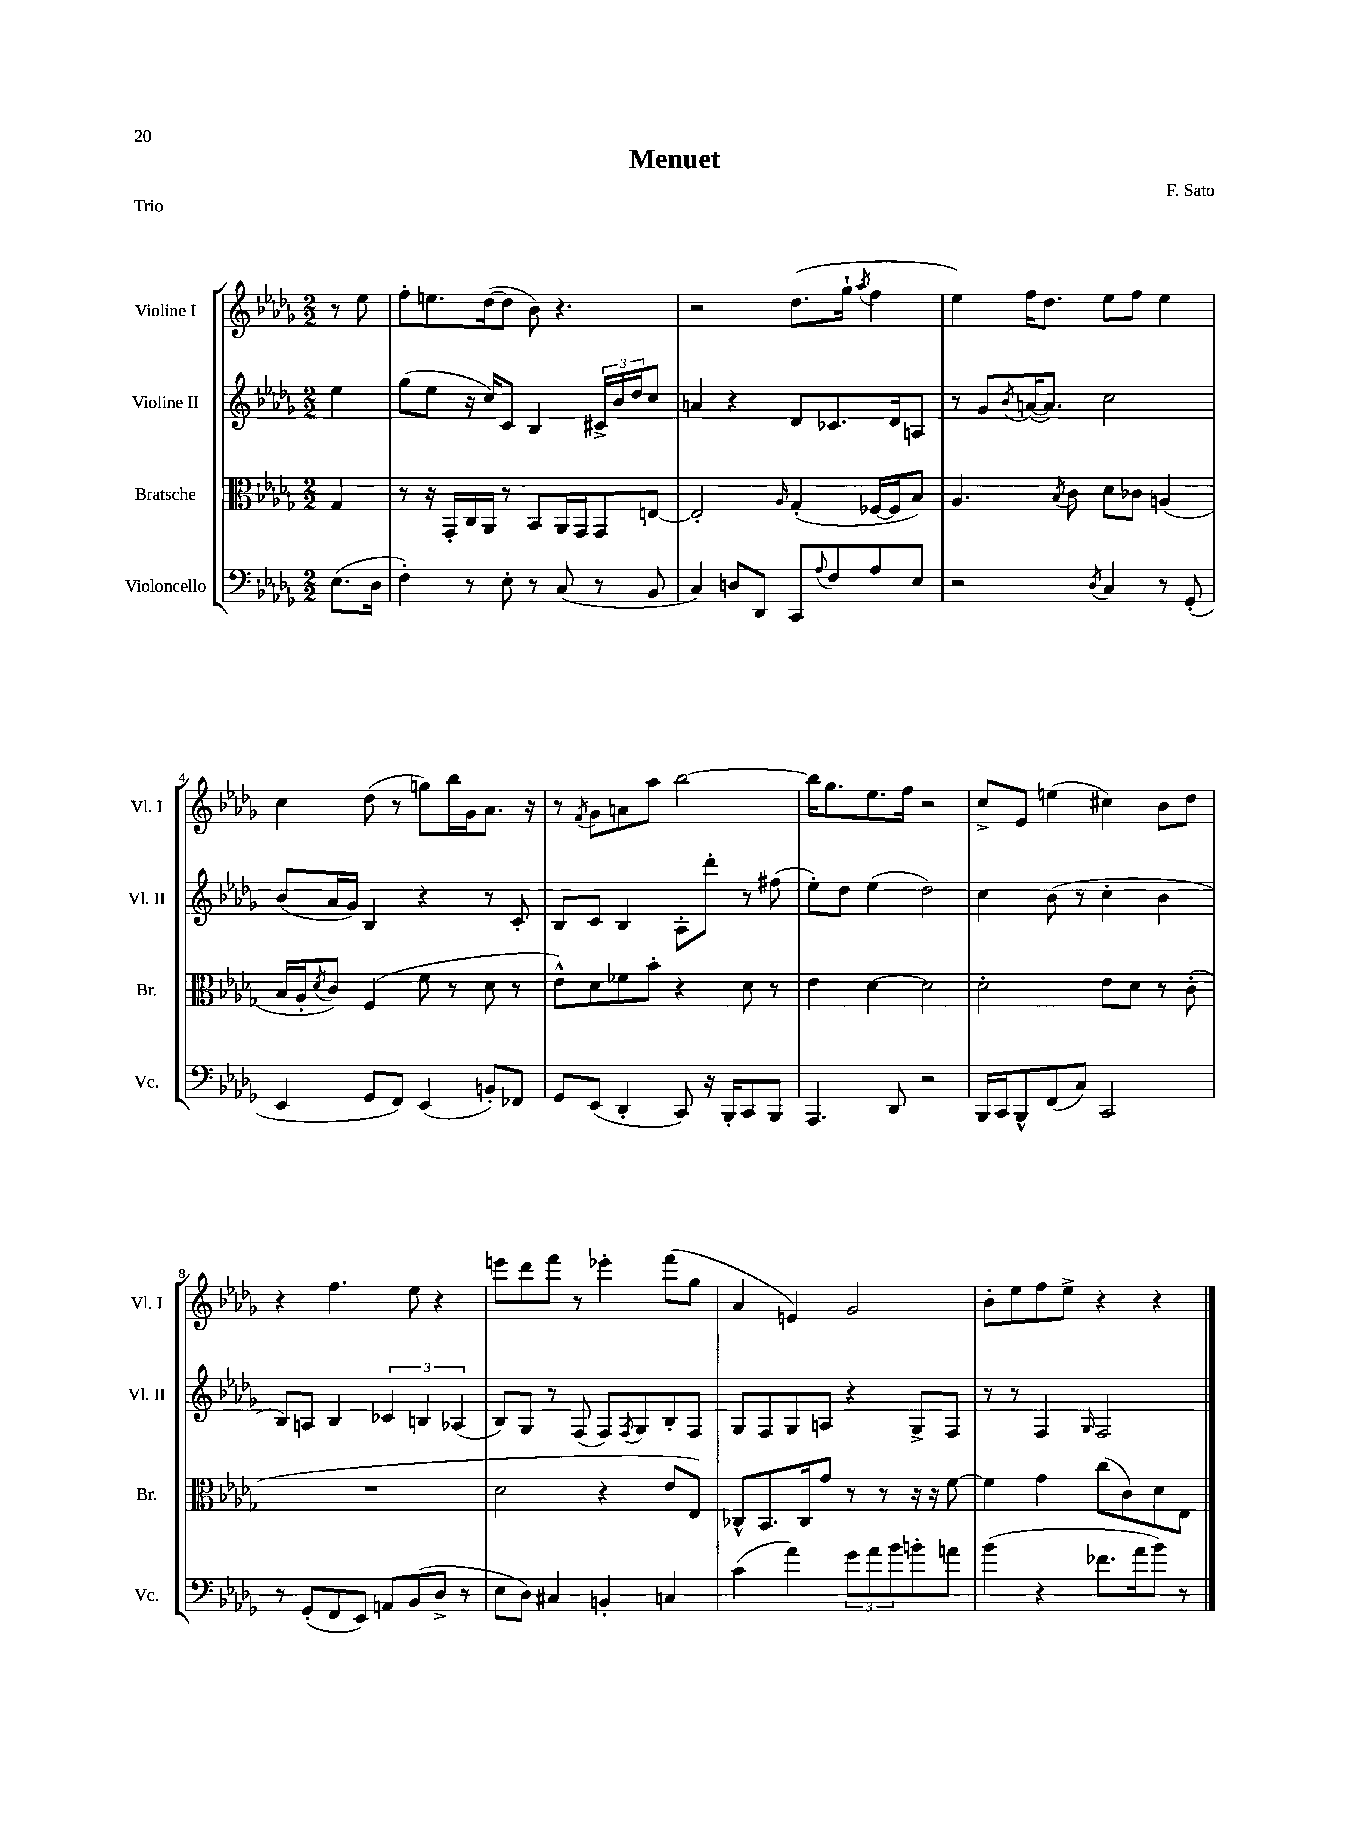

**kern	**kern	**kern	**kern
*part4	*part3	*part2	*part1
*staff4	*staff3	*staff2	*staff1
*I"Violoncello	*I"Bratsche	*I"Violine II	*I"Violine I
*I'Vc.	*I'Br.	*I'Vl. II	*I'Vl. I
*clefF4	*clefC3	*clefG2	*clefG2
*k[b-e-a-d-g-]	*k[b-e-a-d-g-]	*k[b-e-a-d-g-]	*k[b-e-a-d-g-]
*M2/2	*M2/2	*M2/2	*M2/2
=	=	=	=
(8.E-\L	4G-/	4ee-\	8r
.	.	.	8ee-\
16D-\Jk	.	.	.
=1	=1	=1	=1
4F'\)	8r	(8gg-\L	8ff'\L
.	16r	8ee-\J	8.een\
.	16GG-'/LL	.	.
8r	16C/	16r	.
.	16AA-/JJ	16cc/KL)	([16dd-\k
8E-'\	8r	8c/J	8dd-\J]
8r	8BB-/L	4B-/	8b-\)
(8C/	16AA-/L	.	4.r
.	16GG-/J	.	.
8r	8GG-/	24c#X^/LL	.
.	.	24b-/	.
.	.	24dd-/J	.
8BB-/	[8En/J	8cc/J	.
=2	=2	=2	=2
4C/)	2E'/]	4an/	2r
8Dn/L	.	4r	.
8DD-/J	.	.	.
.	16qqA-/	.	.
8CC/L	(4G-'/	8d-/L	(8.dd-\L
8qqA-/	.	.	.
8F/	.	8.c-X/	.
.	.	.	16gg-`\Jk
.	.	.	8qaa-/
8A-/	[16F-X/LL	.	4ff\
.	16F-/J]	16d-/k	.
8E-/J	8B-/J)	8An/J	.
=3	=3	=3	=3
2r	4.A-/	8r	4ee-\)
.	.	8g-/L	.
.	.	8qb-/	.
.	.	([16an/K	16ff\KL
.	.	8.a/J])	8.dd-\J
.	8qB-/	.	.
.	8c\	.	.
8qD-/	.	.	.
4C/	8d-\L	2cc\	8ee-\L
.	8c-X\J	.	8ff\J
8r	(4An/	.	4ee-\
(8GG-'/	.	.	.
!!LO:LB:g=z
=4	=4	=4	=4
4EE-/	16B-/LL	(8b-/L	4cc\
.	16A-'/J	.	.
.	8qd-/	.	.
.	8c/J)	16a-/L	.
.	.	16g-/JJ)	.
8GG-/L	(4F/	4B-/	(8dd-\
8FF/J)	.	.	8r
(4EE-/	8f\	4r	8ggn\L)
.	8r	.	16bb-\L
.	.	.	16g-\J
8BBn'/L)	8d-\	8r	8.a-\J
8FF-X/J	8r	8c'/	.
.	.	.	16r
=5	=5	=5	=5
8GG-/L	8e-^^\L)	8B-/L	8r
.	.	.	8qf/
(8EE-/J	8d-\	8c/J	8g-\L
4DD-'/	8f-X\	4B-/	8an\
.	8b-'\J	.	8aa-\J
8CC/)	4r	8A-'\L	[2bb-\
16r	.	8ddd-'\J	.
16BBB-'/KL	.	.	.
8CC/	8d-\	8r	.
8BBB-/J	8r	(8ff#X\	.
=6	=6	=6	=6
4.AAA-/	4e-\	8ee-'\L)	16bb-\KL]
.	.	.	8.gg-\
.	.	8dd-\J	.
.	[4d-\	(4ee-\	8.ee-\
8DD-/	.	.	.
.	.	.	16ff\Jk
2r	2d-\]	2dd-\)	2r
=7	=7	=7	=7
16BBB-/LL	2d-'\	4cc\	8cc^/L
16CC/J	.	.	.
8BBB-^^/	.	.	8e-/J
(8FF/	.	(8b-\	(4een\
8C/J)	.	8r	.
2CC/	8e-\L	4cc'\	4cc#X\)
.	8d-\J	.	.
.	8r	4b-\	8b-\L
.	(8c'\	.	8dd-\J
!!LO:LB:g=z
=8	=8	=8	=8
8r	1r	8B-/L)	4r
(8GG-'/L	.	8An/J	.
8FF/	.	4B-/	4.ff\
8EE-/J)	.	.	.
8AAn/L	.	6c-X/	.
(8BB-/	.	.	8ee-\
.	.	6Bn/	.
8D-^/J	.	.	4r
.	.	(6A-X/	.
8r	.	.	.
=9	=9	=9	=9
8E-\L	2d-\	8B-/L)	8eeen\L
8D-\J)	.	8G-/J	8ddd-\
4C#X/	.	8r	8fff\J
.	.	(8F/	8r
4BBn'/	4r	8F/L)	4eee-X'\
.	.	8qF/	.
.	.	8G-/	.
4Cn/	8e-/L	8B-'/	(8fff\L
.	8E-/J)	8F/J	8gg-\J
=10	=10	=10	=10
(4c\	8C-X^^/L	8G-/L	4a-/
.	8.BB-/	8F/	.
4a-\)	.	8G-/	4en/)
.	16C-/k	.	.
.	8g-/J	8An/J	.
12g-\L	8r	4r	2g-/
12a-\	.	.	.
.	8r	.	.
12b-\	.	.	.
8bn'\	16r	8G-^/L	.
.	16r	.	.
8an\J	[8f\	8F/J	.
=11	=11	=11	=11
(4b-\	4f\]	8r	8b-'\L
.	.	8r	8ee-\
4r	4g-\	4F/	8ff\
.	.	.	8ee-^\J
.	.	16qqG-/	.
8.f-X\L	(8cc\L	2F/	4r
.	8c\)	.	.
16a-\k	.	.	.
8b-\J)	8d-\	.	4r
8r	8E-\J	.	.
==	==	==	==
*-	*-	*-	*-
